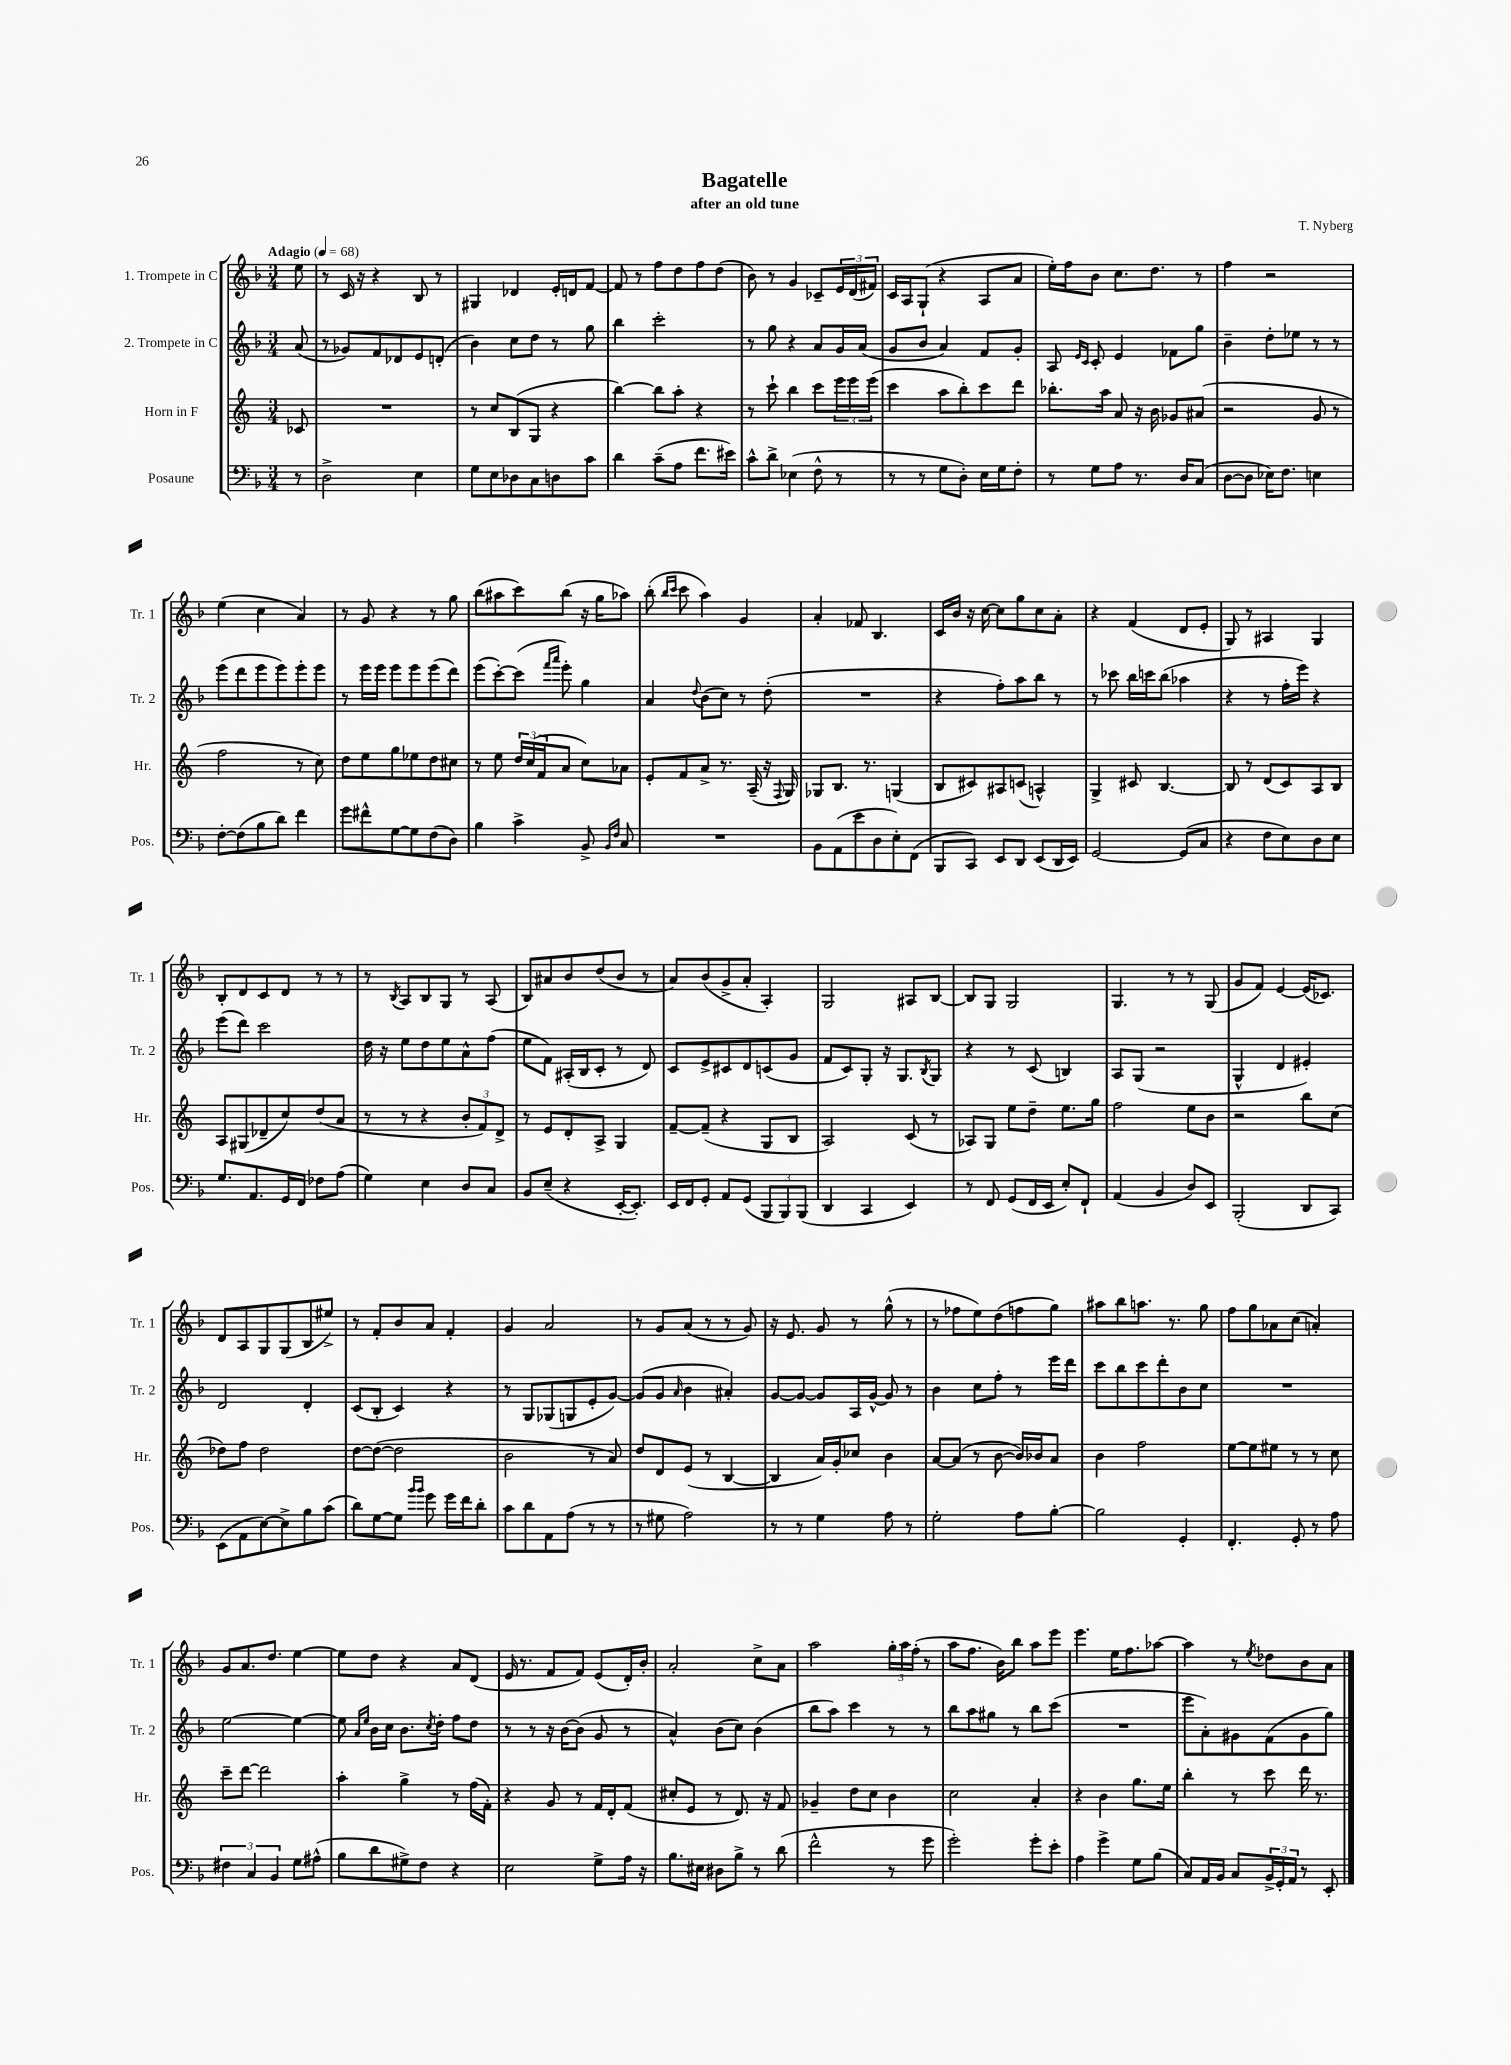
\header { title = "Bagatelle" composer = "T. Nyberg" subtitle = "after an old tune" }
<<
\new StaffGroup <<
\new Staff = "s0" \with { instrumentName = "1. Trompete in C" shortInstrumentName = "Tr. 1" } {
    \clef treble \key f \major \numericTimeSignature \time 3/4 \partial 8 \tempo "Adagio" 4 = 68
    e''8 |
    r8 c'16 r16 r4 bes8 r8 |
    gis4 des'4 e'16-. d'16 f'8~ |
    f'8 r8 f''8 d''8 f''8 d''8( |
    bes'8) r8 g'4 ces'8-- \tuplet 3/2 { e'16 d'16( fis'16) } |
    c'16 a16 g8-!( r4 a8 a'8 |
    e''16-.) f''16 bes'8 c''8. d''8. r8 |
    f''4 r2 |
    e''4( c''4 a'4) |
    r8 g'8 r4 r8 g''8 |
    bes''8( ais''8 c'''8) bes''8( r16 g''16 aes''8) |
    bes''8-.( \grace { bes''16 c'''16 } c'''8 a''4) g'4 |
    a'4-. fes'8 bes4. |
    c'16 bes'16 r16 c''16~ c''8 g''8 c''8 a'8-. |
    r4 f'4( d'8 e'8-. |
    g8) r8 ais4 g4 |
    bes8-. d'8 c'8 d'8 r8 r8 |
    r8 \acciaccatura { bes8 } a8 bes8 g8 r8 a8( |
    bes8) ais'8 bes'8 d''8( bes'8 r8 |
    a'8) bes'8( g'8-> a'8-. a4-.) |
    g2 ais8 bes8~ |
    bes8 g8 g2 |
    g4. r8 r8 g8( |
    g'8 f'8) e'4~ e'16( ces'8.) |
    d'8 a8 g8 g8( bes8 eis''8->) |
    r8 f'8-. bes'8 a'8 f'4-. |
    g'4 a'2 |
    r8 g'8 a'8( r8 r8 g'8) |
    r16 e'8. g'8 r8 g''8-^( r8 |
    r8 fes''8 e''8) d''8( f''8 g''8) |
    ais''8 bes''8 a''8. r8. g''8 |
    f''8 g''8 aes'8 c''8( a'4-.) |
    g'8 a'8. d''8. e''4~ |
    e''8 d''8 r4 a'8 d'8( |
    e'16 r8. f'8 f'8) e'8( d'16-.) bes'16-. |
    a'2-. c''8-> a'8 |
    a''2 \tuplet 3/2 { g''16-. a''16 f''16-.( } r8 |
    a''8 f''8. bes'16) bes''8 a''8 e'''8 |
    e'''4. e''16 f''8. aes''8~ |
    aes''4 r8 \acciaccatura { e''8 } des''8 bes'8 a'8 \bar "|." |
}
\new Staff = "s1" \with { instrumentName = "2. Trompete in C" shortInstrumentName = "Tr. 2" } {
    \clef treble \key f \major \numericTimeSignature \time 3/4 \partial 8
    a'8( |
    r8 ges'8) f'8 des'8 e'8 d'8-.( |
    bes'4) c''8 d''8 r8 g''8 |
    bes''4 c'''2-. |
    r8 g''8 r4 a'8 g'16 a'16( |
    g'8 bes'8 a'4) f'8 g'8-. |
    a8 \grace { e'16 c'16 } c'8-. e'4 fes'8 g''8 |
    bes'4-- d''8-. ees''8 r8 r8 |
    e'''8( d'''8 e'''8 e'''8) e'''8-. e'''8 |
    r8 e'''16 e'''16 e'''8 e'''8 e'''8( d'''8) |
    e'''8( c'''8~-.) c'''8( \grace { f'''16 a'''16 } e'''8-.) g''4 |
    a'4 \appoggiatura { d''8 } bes'8( c''8) r8 d''8-.( |
    R2. |
    r4 f''8-.) a''8 bes''8 r8 |
    r8 ces'''8 bes''16 c'''16 bes''8( aes''4 |
    r4 r8 f''16-. e'''16) r4 |
    e'''8( d'''8) c'''2 |
    d''16 r16 e''8 d''8 e''8 a'8-^ f''8( |
    e''8 f'8) ais16-.( bes16 c'8-. r8 d'8) |
    c'8 e'8-> cis'8 d'8 c'8( g'8 |
    f'8 c'8) g8-. r16 g8. \acciaccatura { bes8 } g8 |
    r4 r8 c'8( b4) |
    a8 g8( r2 |
    g4-^ d'4 eis'4-.) |
    d'2 d'4-. |
    c'8( bes8-. c'4) r4 |
    r8 g8 ges8( g8 e'8-. g'8~) |
    g'8( g'8 \grace { a'16 } bes'4 ais'4-.) |
    g'8~ g'8~ g'8 a16 g'16~-^ g'8 r8 |
    bes'4 c''8 f''8-. r8 e'''16 d'''16 |
    c'''8 bes''8 c'''8 d'''8-. bes'8 c''8 |
    R2. |
    e''2~ e''4~ |
    e''8 \grace { a'16 e''16 } bes'16 c''16 bes'8. \acciaccatura { c''8 } d''16-. f''8 d''8 |
    r8 r8 r16 bes'16~ bes'8( g'8 r8 |
    a'4-^) bes'8( c''8) bes'4( |
    bes''8 a''8) c'''4 r8 r8 |
    bes''8 a''8 gis''8 r8 bes''8 c'''8( |
    R2. |
    e'''8 a'8-.) gis'8 f'8( gis'8 g''8) \bar "|." |
}
\new Staff = "s2" \with { instrumentName = "Horn in F" shortInstrumentName = "Hr." } {
    \clef treble \key c \major \numericTimeSignature \time 3/4 \partial 8
    ces'8 |
    R2. |
    r8 c''8 b8( g8 r4 |
    b''4~) b''8 a''8-. r4 |
    r8 c'''8-! b''4 c'''8 \tuplet 3/2 { e'''16 e'''16 e'''16( } |
    c'''4 a''8 b''8-.) c'''8 d'''8 |
    bes''8.-. a''16 a'8 r16 b'16 ges'8 ais'8( |
    r2 g'8 r8 |
    f''2 r8 c''8) |
    d''8 e''8 g''8 ees''8 d''8 cis''8 |
    r8 e''8 \tuplet 3/2 { d''16 c''16( f'16 } a'8 c''8) aes'8 |
    e'8-. f'8 a'8-> r8. a16--( r16 \appoggiatura { f8 } g16) |
    ges8 b8. r8. g4( |
    b8 cis'8) ais8 c'8( a4-^) |
    g4-> cis'8 b4.~ |
    b8 r8 d'8( c'8) a8 b8 |
    a8 gis8( des'8-- c''8) d''8( a'8 |
    r8 r8 r4 \tuplet 3/2 { b'8-. f'8) d'8-> } |
    r8 e'8 d'8-. a8-> g4 |
    f'8~-- f'8--( r4 g8 b8 |
    a2) c'8( r8 |
    aes8) g8 e''8 d''8-- e''8. g''16 |
    f''2 e''8 b'8 |
    r2 b''8 c''8( |
    des''8) f''8 des''2 |
    d''8~ d''8~( d''2 |
    b'2 r8 a'8) |
    d''8 d'8 e'8( r8 b4~ |
    b4 a'16) g'16-. ces''8 b'4 |
    a'8~ a'8( r8 b'8~ b'16) bes'16 a'8 |
    b'4 f''2 |
    e''8~ e''8 eis''8 r8 r8 c''8 |
    c'''8-- d'''8~ d'''2 |
    a''4-. g''4-> r8 f''16( f'16-.) |
    r4 g'8 r8 f'16 d'16-. f'8( |
    cis''8-. e'8 r8 d'8.) r16 f'8 |
    ges'4-- d''8 c''8 b'4 |
    c''2 a'4-. |
    r4 b'4 g''8. e''16 |
    b''4-. r8 c'''8 d'''16 r8. \bar "|." |
}
\new Staff = "s3" \with { instrumentName = "Posaune" shortInstrumentName = "Pos." } {
    \clef bass \key f \major \numericTimeSignature \time 3/4 \partial 8
    r8 |
    d2-> e4 |
    g8 e8 des8 c8 d8 c'8 |
    d'4 c'8--( a8 f'8. eis'16) |
    c'8-^ d'8-> ees4( f8-^ r8 |
    r8 r8 g8 d8-.) e16 g16 f8-. |
    r8 g8 a8 r8. d16 c8( |
    d8~ d8 ees16) f8. e4 |
    f8~-. f8( bes8 d'8) f'4 |
    g'8 fis'8-^ g8~ g8 f8( d8) |
    bes4 c'4-> bes,8-> \grace { bes,16 f16 } c8 |
    R2. |
    bes,8 a,8( e'8 d8 e8-.) f,8( |
    bes,,8 c,8) e,8 d,8 e,8( d,16 e,16) |
    g,2~ g,8( c8 |
    r4 f8 e8) d8 e8 |
    g8. a,8. g,16 f,16 fes8 a8( |
    g4) e4 d8 c8 |
    bes,8 e8--( r4 e,16~-. e,8.-.) |
    e,16 f,16 g,8-. a,8 g,8( \tuplet 3/2 { bes,,8 bes,,8) bes,,8( } |
    d,4 c,4 e,4) |
    r8 f,8 g,8( f,16 e,16 e8-.) f,8-! |
    a,4( bes,4 d8) e,8 |
    bes,,2-.( d,8 c,8) |
    e,8( a,8 e8~) e8-> bes8 c'8( |
    d'8) g8~ g8 \grace { bes'16 bes'16 } g'8 g'16 f'16 d'8-. |
    c'8 d'8 a,8 a8( r8 r8 |
    r8 gis8 a2) |
    r8 r8 g4 a8 r8 |
    g2-. a8 bes8~-. |
    bes2 g,4-. |
    f,4.-. g,8-. r8 a8 |
    \tuplet 3/2 { fis4 c4 bes,4 } g8 ais8-^( |
    bes8 d'8 gis8->) f8 r4 |
    e2 g8-> a16 r16 |
    bes8. eis16 dis8 bes8-> r8 d'8( |
    f'2-^ r8 g'8 |
    g'2-.) g'8-. e'8-. |
    a4 g'4-> g8 bes8( |
    c8) a,16 bes,16 c8 \tuplet 3/2 { bes,16-> g,16-. a,16 } r8 e,8-. \bar "|." |
}
>>
>>
\layout { \context { \Score \remove "Bar_number_engraver" } }
